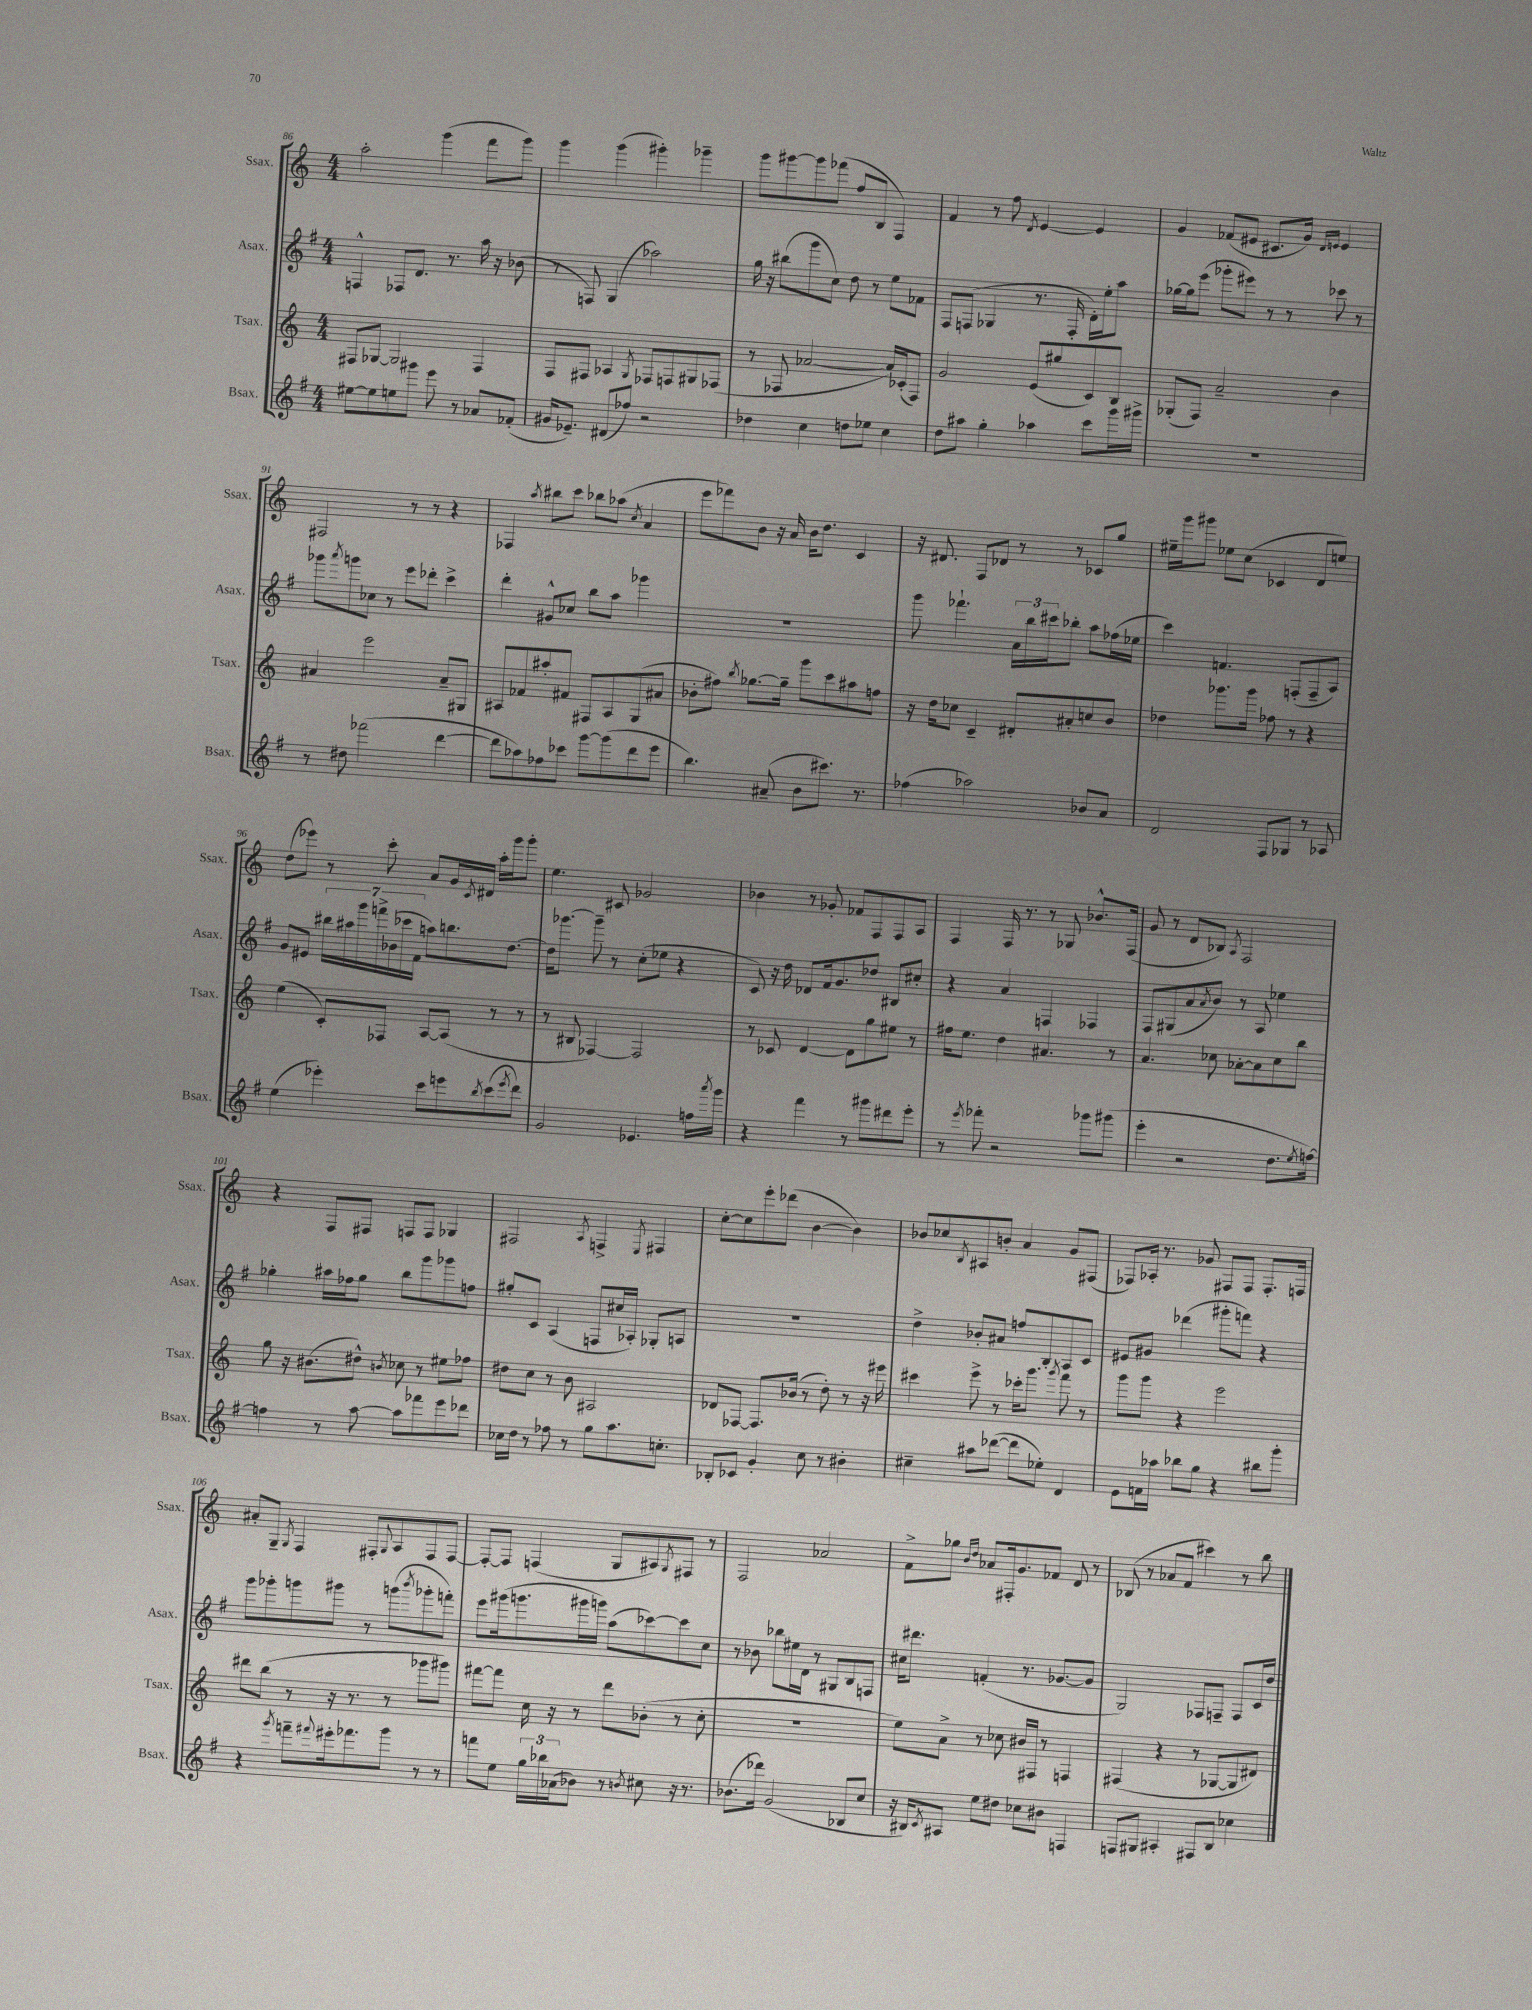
<<
\new StaffGroup <<
\new Staff = "s0" \with { instrumentName = "Ssax." shortInstrumentName = "Ssax." } {
    \clef treble \key c \major \numericTimeSignature \time 4/4
    a''2-. g'''4( f'''8 g'''8) |
    g'''4 g'''4( gis'''4-.) ges'''4-- |
    g'''8 gis'''8~ gis'''8 fes'''8( f''8 b8 f4) |
    f'4 r8 f''8 \acciaccatura { d'8 } e'4~ e'4 |
    g'4 fes'8( eis'8 cis'8. g'16) \grace { d'16 e'16 } e'4 |
    fis2 r8 r8 r4 |
    fes4 \acciaccatura { a''8 } bis''8 c'''8 bes''8 aes''8( \acciaccatura { c''8 } a'4 |
    e'''8 fes'''8) b'8 r16 a'16 b'16 d''8. c'4 |
    r16 dis'8. f8 des'8 r8 r8 ces'8 g''8 |
    eis''16-- g'''16 gis'''8 ees''8 c''8( ces'4 d'8 e''8) |
    d''8( ees'''8) r8 c'''8-. a'8 g'16 \acciaccatura { c'8 } dis'16 a''16-. g'''16 g'''8-. |
    e''4. cis'8 ges'2 |
    bes'4 r8 ges'8-. fes'8 f8 f8 a8 |
    f4 f16 r8. r8 ges8 bes'8.-^ f16( |
    g'8 r8 d'8 bes8) \acciaccatura { a8 } f2 |
    r4 f8 fis8 f8 f8 ges4 |
    fis2 \acciaccatura { a8 } f4-> \acciaccatura { e8 } fis4 |
    c''8~-. c''8 e'''8-. des'''8( b'4~ b'4) |
    bes'8 ces''8 \acciaccatura { b8 } ais8 b'8-. a'4 g'8 fis8( |
    fes8) aes16-. r8. ges'8 fis8 fis8 fis8.-. f16 |
    ais'8-. g8-- \acciaccatura { g8 } f4 fis8-. \appoggiatura { g8 } a8 fis8 fis8~ |
    fis8~-. fis8 f4( g8 ais8) \acciaccatura { g8 } fis8 r8 |
    f2 aes'2 |
    f'8-> ges''8 \grace { b'16 d''16 } aes'8 fis16-. g'8. fes'8 d'8 r8 |
    bes8( r8 aes'8 f'8 cis'''4) r8 b''8 \bar "|." |
}
\new Staff = "s1" \with { instrumentName = "Asax." shortInstrumentName = "Asax." } {
    \clef treble \key g \major \numericTimeSignature \time 4/4
    f4-^ fes8 d'8. r8. a''16 r16 bes'8( |
    r8 f8) g4( aes''2) |
    g''16 r16 bis''8( g'''8 c''8) d''8 r8 e''8 fes'8 |
    fis8 f8( ges4 r8. f16-. d'16-.) e''16-. a''8 |
    ges''16~ ges''16 e'''8( ges'''8-. eis'''8) r8 r8 ces'''8 r8 |
    ges'''8 \acciaccatura { a'''8 } g'''8 ces''8 r8 e'''8 des'''8-. c'''4-> |
    d'''4-. gis'8-^ ces''8 b''8 a''8 ges'''4 |
    R1 |
    g'''8 fes'''4.-! \tuplet 3/2 { a'16 b''16 cis'''16 } bes''8-. a''8 fes''16( ees''16 |
    c'''4) f'4. f8-.( f8-- a8) |
    g'8 eis'8 \tuplet 7/4 { bis''16 ais''16 g'''16 f'''16-> bes'16( ces'''16 fis'16 } a''8) b''8. d''8.~ |
    d''16 ges'''8.~ ges'''8-- r8 c''8-.( ees''8 r4 |
    c'8) r16 d''16 des'8 fis'16 g'8. des''8 bis8 cis''8-. |
    r4 a'4 f4 fes4 |
    fis8 gis8( a'8 \acciaccatura { a'8 } b'8) r8 a8 ees''4 |
    ges''4-. ais''16 fes''16 ges''8 b''8 g'''8 ges'''8 f''8 |
    gis''8-. c'8 a4( f8 cis''16 aes16-.) ges8-. a8 |
    R1 |
    d''4-> bes'8-. ais'8 f''8 b8-. a8 c'8 |
    eis'8 gis'8 des'''4( gis'''8-. f'''8) r4 |
    g'''8 ges'''8-. g'''8 gis'''8 r8 g'''8( \acciaccatura { b'''8 } ges'''8-. f'''8-.) |
    e'''8 gis'''16( g'''8. gis'''16 g'''16) a''8( ces'''8~) ces'''8 c''8 |
    r8 bes'8 bes''8 eis''16 d'16 r8 gis8 b8 f8 |
    cis''16 dis'''8. f'4-.( r8. ges'8.~ ges'8 |
    g2) fes8 f8-- f8 c'16 d''16 \bar "|." |
}
\new Staff = "s2" \with { instrumentName = "Tsax." shortInstrumentName = "Tsax." } {
    \clef treble \key c \major \numericTimeSignature \time 4/4
    fis8 ges8~ ges2 fis4 |
    f8 fis8 aes4 \acciaccatura { g8 } fes8 f8 gis8 fes8( |
    r8 fes8 aes'2~ aes'16) ces'16-.( fes8) |
    g'2 e'8( gis''8 c'8) b8 |
    ges8-.( f8) a'2-- b'4 |
    ais'4 e'''2 ais'8-- gis8 |
    ais8 fes'8 ais''8-. fis'8 fis8 ais8 g8( ais'8 |
    bes'8-. fis''8) \acciaccatura { b''8 } ges''8.~ ges''16-- g'''8 c'''8 ais''8 f''8 |
    r16 d''16 ces''8 c'4-- dis'8-. ais'8-. c''8 b'8 |
    des''4 ges'''8. ges'''16 fes''8 r8 r4 |
    e''4( c'8-.) fes8 a8~ a8( r8 r8 |
    r8 bis8 fes4~) fes2 |
    r8 ces'8 d'4~ d'8 g''8 eis''8 r8 |
    fis''16 e''8. d''4 ais'4. r8 |
    a'4. ces''8 aes'8~-. aes'8 ces''8 b''8 |
    g''8 r16 bis'8.( dis''8-^) \acciaccatura { b'8 } ces''8 r8 eis''8 fes''8 |
    dis''8 c''8 r8 b'8 ais2 |
    des'8 fes8~ fes8. bes'16( r8 d''8-.) r8 r16 eis'''16 |
    cis'''4 e'''8-> r8 ces'''16-. g'''8. \acciaccatura { g'''8 } f'''8 r8 |
    g'''8 g'''8 r4 e'''2 |
    dis'''8 b''8( r8 r16 r8. r8 ges'''8 gis'''8) |
    fis'''8~ fis'''8 c''16 r16 r8 d'''8 bes'8-.( r8 c''8-. |
    R1 |
    e''8) a'8-> r8 ces''8 bis'16 fis16 r8 f4 |
    fis4( r4 r8 ges8~ ges8 dis'8) \bar "|." |
}
\new Staff = "s3" \with { instrumentName = "Bsax." shortInstrumentName = "Bsax." } {
    \clef treble \key g \major \numericTimeSignature \time 4/4
    eis''8~ eis''8 e''8 gis'''8 e'''8 r8 aes'8 fes'8-.( |
    gis'16 ees'8.--) dis'8( fes''8) r2 |
    des''4 c''4 d''8 ees''8 c''4 |
    d''8 ais''8 g''4-. aes''4 c'''8 g'''16 gis'''16-> |
    R1 |
    r8 dis''8 fes'''2( d'''4~ |
    d'''8 aes''8) fes''8 ces'''8 g'''8~ g'''8( d'''8 e'''8 |
    b''4.) ais'8--( b'8 cis'''8.) r8. |
    fes''4( aes''2) bes'8 a'8 |
    d'2 fis8 ges8 r8 aes8 |
    e''4( ees'''4-.) c'''8 e'''8 \acciaccatura { b''8 } c'''8( \acciaccatura { e'''8 } d'''8) |
    g'2 ees'4. f''16 \acciaccatura { a'''8 } g'''16 |
    r4 fis'''4 r8 gis'''8 dis'''8 e'''8-. |
    r8 \acciaccatura { e'''8 } fes'''8-. r2 ges'''8 gis'''8( |
    e'''4-. r2 d''8. \acciaccatura { e''8 } f''16~) |
    f''4 r8 a''8~ a''8 fes'''8 e'''8 des'''8 |
    ces''16 d''16 r8 fes''8 r8 g''8 a''8. c''8.-. |
    bes8-. ces'8 g'4-. c''8 r8 bis'4-. |
    cis''4-- ais''8 des'''8~( des'''8 ees''8-.) d'4 |
    e'8 f'16 aes''16 bes''8 g''8 r4 bis''8 g'''8-. |
    r4 \acciaccatura { g'''8 } f'''8-- \appoggiatura { fis'''8 } eis'''16-. fes'''8. g'''8 r8 r8 |
    f'''8 e''8 \tuplet 3/2 { g''16 bes''16 aes'16( } bes'8) r8 \acciaccatura { b'8 } cis''8 r16 r8. |
    bes'8.( des'''16) g'2( bes8 c''8 |
    r16 bis16) \acciaccatura { c'8 } ais8 e''8 dis''8 ces''8 bis'8 f4 |
    f8 gis8 ais4-. fis8 b8 ces''4 \bar "|." |
}
>>
>>
\layout { \context { \Score currentBarNumber = #86 } }
